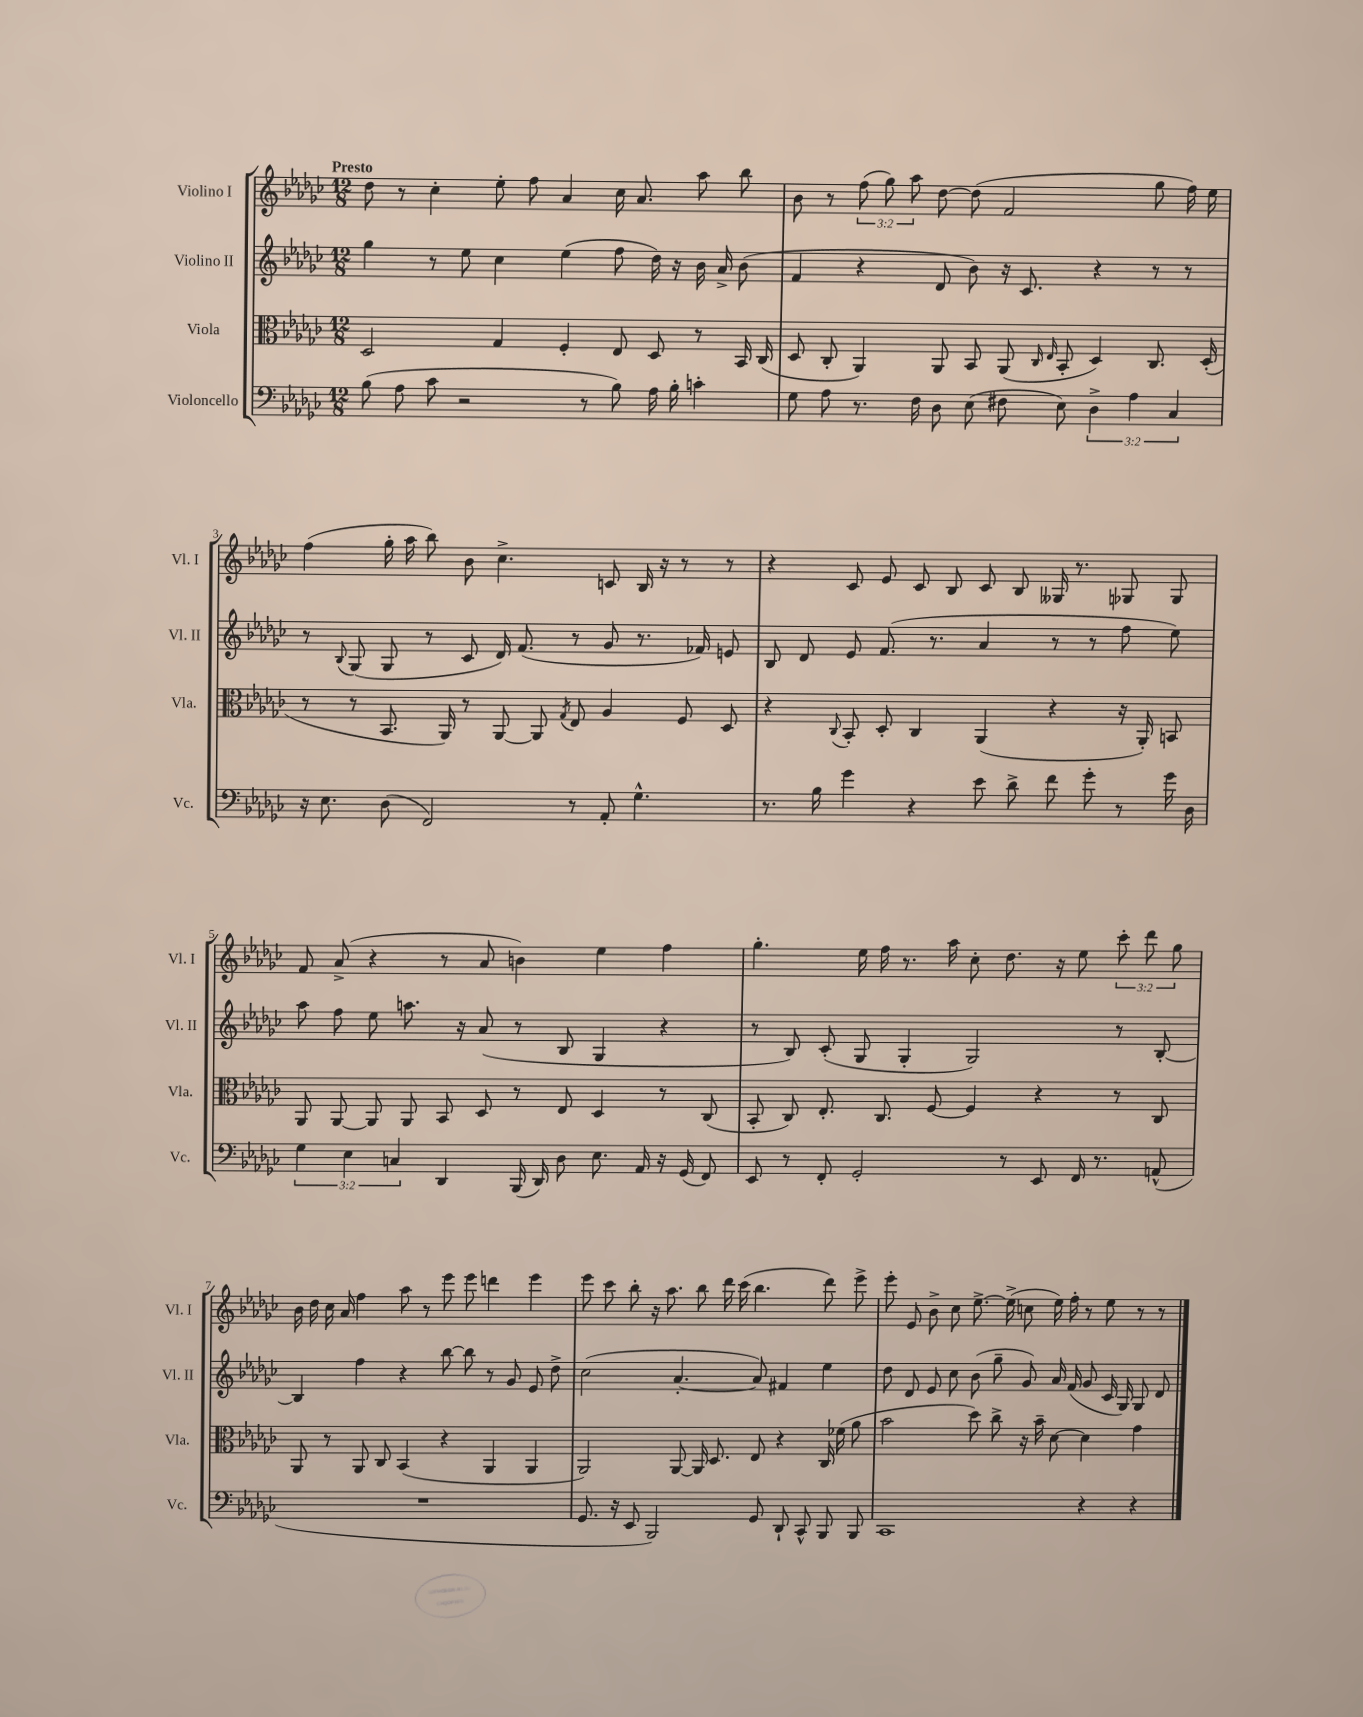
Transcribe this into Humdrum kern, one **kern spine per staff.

**kern	**kern	**kern	**kern
*part4	*part3	*part2	*part1
*staff4	*staff3	*staff2	*staff1
*I"Violoncello	*I"Viola	*I"Violino II	*I"Violino I
*I'Vc.	*I'Vla.	*I'Vl. II	*I'Vl. I
*clefF4	*clefC3	*clefG2	*clefG2
*k[b-e-a-d-g-c-]	*k[b-e-a-d-g-c-]	*k[b-e-a-d-g-c-]	*k[b-e-a-d-g-c-]
*M12/8	*M12/8	*M12/8	*M12/8
=1	=1	=1	=1
!	!	!	!LO:TX:a:B:t=Presto
(8B-\	2D-/	4gg-\	8dd-\
8A-\	.	.	8r
8c-\	.	8r	4cc-'\
2r	.	8ee-\	.
.	4G-/	4cc-\	8ee-'\
.	.	.	8ff\
.	4F'/	(4ee-\	4a-/
8r	.	.	.
8B-\)	8E-/	8ff\	16cc-\
.	.	.	8.a-/
16A-\	8D-/	16dd-\)	.
16B-'\	.	16r	.
4cn'\	8r	16b-\	8aa-\
.	.	16a-^/	.
.	16BB-/	(8b-\	8bb-\
.	(16C-/	.	.
=2	=2	=2	=2
8G-\	8D-/	4f/	8b-\
8A-\	8C-'/	.	8r
8.r	4AA-/)	4r	(12ff\
.	.	.	12gg-\)
.	.	.	12aa-\
16F\	.	.	.
8D-\	8AA-/	8d-/	[8dd-\
(8E-\	8BB-/	8b-\)	(8dd-\]
8F#X\	(8AA-/	16r	2f/
.	.	8.c-/	.
.	16qqC-/	.	.
.	16qqE-/	.	.
8E-\)	8BB-'/	.	.
6D-^\	4D-/)	4r	.
6A-\	.	.	.
.	8.C-/	8r	8gg-\
6C-/	.	.	.
.	.	8r	16ff\)
.	(16D-'/	.	16ee-\
!!LO:LB:g=z
=3	=3	=3	=3
16r	8r	8r	(4ff\
8.E-\	.	.	.
.	.	8qqB-/	.
.	8r	(8G-/	.
(8D-\	8.BB-/	8G-/	16gg-'\
.	.	.	16aa-\
2FF/)	.	8r	8bb-\)
.	16AA-/)	.	.
.	8r	8c-/	8b-\
.	[8AA-/	16d-/)	4.cc-^\
.	.	(8.f/	.
.	8AA-/]	.	.
.	8qG-/	.	.
8r	8E-/	8r	.
8AA-'/	4A-/	8g-/	8cn/
4.G-^^\	.	8.r	16B-/
.	.	.	16r
.	8F/	.	8r
.	.	16f-X/)	.
.	8D-/	8en/	8r
=4	=4	=4	=4
8.r	4r	8B-/	4r
.	.	8d-/	.
16B-\	.	.	.
.	8qqC-/	.	.
4g-\	8BB-'/	8e-/	8c-/
.	8D-'/	(8.f/	8e-/
4r	4C-/	.	8c-/
.	.	8.r	.
.	.	.	8B-/
8e-\	(4AA-/	4a-/	8c-/
8d-^\	.	.	8B-/
8f\	4r	8r	16G--X/
.	.	.	8.r
8g-'\	.	8r	.
8r	16r	8ff\	8G-X/
.	16AA-'/)	.	.
16g-\	8BBn/	8ee-\)	8G-/
16D-\	.	.	.
!!LO:LB:g=z
=5	=5	=5	=5
6G-\	8AA-/	8aa-\	8f/
.	[8AA-/	8ff\	(8a-^/
6E-\	.	.	.
.	8AA-/]	8ee-\	4r
6Cn/	.	.	.
.	8AA-/	8.aan\	.
4DD-/	8BB-/	.	8r
.	.	16r	.
.	8D-/	(8a-/	8a-/
(16BBB-/	8r	8r	4bn\)
16DD-/)	.	.	.
8D-\	8E-/	8B-/	.
8.E-\	4D-/	4G-/	4ee-\
16AA-/	.	.	.
16r	8r	4r	4ff\
(16GG-/	.	.	.
8FF/)	(8C-/	.	.
=6	=6	=6	=6
8EE-/	8BB-'/	8r	4.gg-'\
8r	8C-/)	8B-/)	.
8FF'/	8.E-'/	(8c-'/	.
2GG-'/	.	8G-/	16ee-\
.	8.C-/	.	16ff\
.	.	4G-'/	8.r
.	[8F/	.	.
.	.	.	16aa-\
.	4F/]	2G-/)	8cc-'\
8r	.	.	8.dd-\
8EE-/	4r	.	.
.	.	.	16r
16FF/	.	.	8ee-\
8.r	.	.	.
.	8r	8r	12ccc-'\
.	.	.	12ddd-\
(8AAn^^/	8C-/	[8B-'/	.
.	.	.	12gg-\
!!LO:LB:g=z
=7	=7	=7	=7
1.r	8AA-/	4B-/]	16b-\
.	.	.	16dd-\
.	8r	.	16cc-\
.	.	.	16a-/
.	8AA-/	4ff\	4ff\
.	8C-/	.	.
.	(4BB-/	4r	8aa-\
.	.	.	8r
.	4r	[8bb-\	8eee-\
.	.	8bb-\]	8eee-\
.	4AA-/	8r	4dddn\
.	.	8g-/	.
.	4AA-/	8e-/	4eee-\
.	.	8dd-^\	.
=8	=8	=8	=8
8.GG-/	2AA-/)	(2cc-\	8eee-\
.	.	.	8ccc-\
16r	.	.	.
8EE-/	.	.	8bb-'\
2BBB-/)	.	.	16r
.	.	.	8.aa-\
.	[8AA-/	[4.a-'/	.
.	16AA-/]	.	8bb-\
.	8.D-/	.	.
.	.	.	16ddd-\
.	.	.	(16ccc-\
8GG-/	8E-/	8a-/])	4.bb-\
8DD-`/	4r	4f#X/	.
8CC-^^/	.	.	.
8BBB-/	16C-/	4ee-\	8ddd-\)
.	(16f-X\	.	.
8BBB-/	8a-\	.	8eee-^\
=9	=9	=9	=9
1CC-	2b-\	8dd-\	8eee-'\
.	.	8d-/	8e-/
.	.	8e-/	8b-^\
.	.	8cc-\	8cc-\
.	8dd-\)	(8b-\	[8.ee-^\
.	8cc-^\	8gg-~\	.
.	.	.	(16ee-^\]
.	16r	8g-/)	8ccn\
.	16b-~\	.	.
.	[8d-\	16a-/	16ee-\)
.	.	(16f/	16ff'\
4r	4d-\]	8g-/	8r
.	.	16c-/	8ee-\
.	.	16G-/)	.
4r	4g-\	8G-/	8r
.	.	8d-/	8r
==	==	==	==
*-	*-	*-	*-
